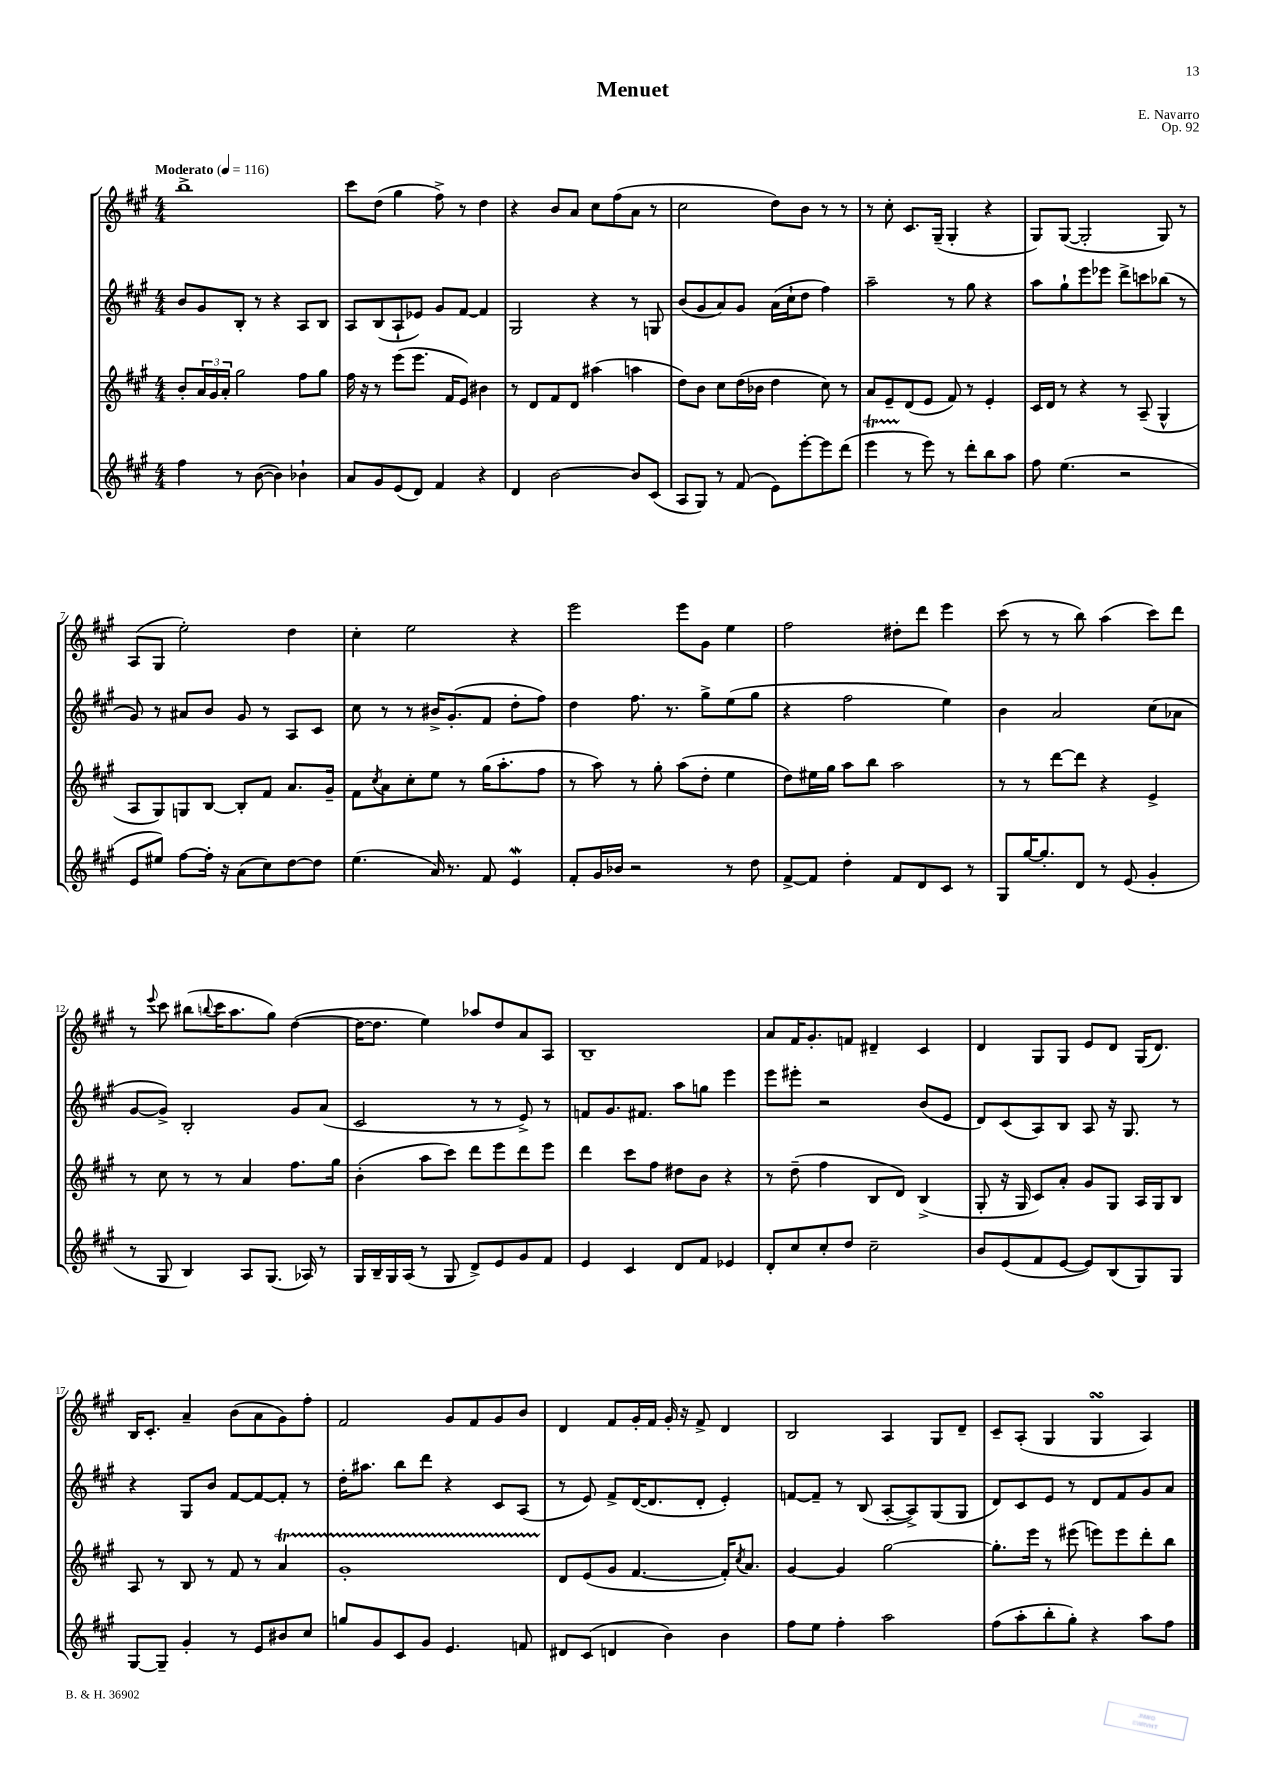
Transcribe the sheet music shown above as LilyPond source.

\header { title = "Menuet" composer = "E. Navarro" opus = "Op. 92" }
<<
\new StaffGroup <<
\new Staff = "s0" {
    \clef treble \key a \major \numericTimeSignature \time 4/4 \tempo "Moderato" 4 = 116
    b''1-> |
    cis'''8 d''8( gis''4 fis''8->) r8 d''4 |
    r4 b'8 a'8 cis''8 fis''8( a'8 r8 |
    cis''2 d''8) b'8 r8 r8 |
    r8 cis''8-. cis'8. gis16--( gis4-. r4 |
    gis8) gis8~( gis2-. gis8) r8 |
    a8( gis8 e''2-.) d''4 |
    cis''4-. e''2 r4 |
    e'''2 e'''8 gis'8 e''4 |
    fis''2 dis''8-. d'''8 e'''4 |
    cis'''8( r8 r8 b''8) a''4( cis'''8) d'''8 |
    r8 \appoggiatura { e'''8 } cis'''8 bis''8( \appoggiatura { b''8 } cis'''16 a''8. gis''8) d''4~( |
    d''16~ d''8. e''4) aes''8 d''8 a'8 a8 |
    b1-- |
    a'8 fis'16 gis'8.-. f'8 dis'4-- cis'4 |
    d'4 gis8 gis8 e'8 d'8 gis16( d'8.) |
    b16 cis'8.-. a'4-- b'8( a'8 gis'8) fis''8-. |
    fis'2 gis'8 fis'8 gis'8 b'8 |
    d'4 fis'8 gis'16-. fis'16 gis'16-. r16 fis'8-> d'4 |
    b2 a4 gis8 d'8-- |
    cis'8-- a8-.( gis4 gis4\turn a4) \bar "|." |
}
\new Staff = "s1" {
    \clef treble \key a \major \numericTimeSignature \time 4/4
    b'8 gis'8 b8-. r8 r4 a8 b8 |
    a8 b8( a8-! ees'8) gis'8 fis'8~ fis'4 |
    gis2 r4 r8 g8 |
    b'8( gis'8 a'8) gis'8 a'16( cis''16-! d''8 fis''4) |
    a''2-- r8 gis''8 r4 |
    a''8 gis''8-! e'''8 ees'''8 d'''8-> c'''8 bes''8( r8 |
    gis'8) r8 ais'8 b'8 gis'8 r8 a8 cis'8 |
    cis''8 r8 r8 bis'16-> gis'8.-.( fis'8 d''8-. fis''8) |
    d''4 fis''8. r8. gis''8-> e''8( gis''8 |
    r4 fis''2 e''4) |
    b'4 a'2 cis''8( aes'8 |
    gis'8~ gis'8->) b2-. gis'8 a'8( |
    cis'2 r8 r8 e'8->) r8 |
    f'8 gis'8. fis'8. a''8 g''8 e'''4 |
    e'''8 eis'''8-. r2 b'8( e'8 |
    d'8) cis'8( a8) b8 a8 r16 gis8. r8 |
    r4 gis8 b'8 fis'8~ fis'8~ fis'8-. r8 |
    d''16-. ais''8. b''8 d'''8 r4 cis'8 a8( |
    r8 e'8) fis'8-> d'16~( d'8. d'8-. e'4-.) |
    f'8~ f'8-- r8 b8( a8~-. a8->) gis8( gis8 |
    d'8) cis'8 e'8 r8 d'8 fis'8 gis'8 a'8 \bar "|." |
}
\new Staff = "s2" {
    \clef treble \key a \major \numericTimeSignature \time 4/4
    b'8-. \tuplet 3/2 { a'16 gis'16 a'16-. } gis''2 fis''8 gis''8 |
    fis''16 r16 r8 e'''8( e'''8. fis'16 e'8) bis'4 |
    r8 d'8 fis'8 d'8 ais''4( a''4 |
    d''8) b'8 cis''8 d''16( bes'16 d''4 cis''8) r8 |
    a'8 e'8-- d'8( e'8 fis'8) r8 e'4-. |
    cis'16 d'16 r8 r4 r8 a8--( gis4-^ |
    a8 gis8) g8 b8~ b8-. fis'8 a'8. gis'16-- |
    fis'8 \acciaccatura { cis''8 } a'8 cis''8-. e''8 r8 gis''16( a''8.-. fis''8 |
    r8 a''8) r8 gis''8-. a''8( d''8-. e''4 |
    d''8) eis''16 gis''16 a''8 b''8 a''2 |
    r8 r8 d'''8~ d'''8 r4 e'4-> |
    r8 cis''8 r8 r8 a'4 fis''8. gis''16 |
    b'4-.( a''8 cis'''8) d'''8 e'''8 d'''8 e'''8 |
    d'''4 cis'''8 fis''8 dis''8 b'8 r4 |
    r8 d''8--( fis''4 b8 d'8) b4->( |
    gis8-. r16 gis16 cis'8) a'8-. gis'8 gis8 a16 gis16 b8 |
    a8 r8 b8 r8 fis'8 r8 a'4\startTrillSpan |
    gis'1-. |
    d'8\stopTrillSpan e'8( gis'8 fis'4.~ fis'16-.) \acciaccatura { cis''8 } a'8. |
    gis'4~ gis'4 gis''2~ |
    gis''8.-. e'''16 r8 eis'''8( e'''8) e'''8 d'''8-. b''8 \bar "|." |
}
\new Staff = "s3" {
    \clef treble \key a \major \numericTimeSignature \time 4/4
    fis''4 r8 b'8~( b'4) bes'4-! |
    a'8 gis'8 e'8( d'8) fis'4 r4 |
    d'4 b'2~ b'8 cis'8( |
    a8 gis8) r8 fis'8( e'8) e'''8~-. e'''8 d'''8( |
    e'''4\startTrillSpan r8\stopTrillSpan e'''8) r8 d'''8-. b''8 a''8 |
    fis''8 e''4.( r2 |
    e'8 eis''8) fis''8~ fis''16-. r16 a'8( cis''8) d''8~ d''8 |
    e''4.( a'16) r8. fis'8 e'4\mordent |
    fis'8-. gis'16 bes'16 r2 r8 d''8 |
    fis'8~-> fis'8 d''4-. fis'8 d'8 cis'8 r8 |
    gis8 gis''16~ gis''8.-. d'8 r8 e'8( gis'4-. |
    r8 gis8 b4) a8 gis8.( aes16) r8 |
    gis16 b16-- gis16 a16( r8 gis8 d'8->) e'8 gis'8 fis'8 |
    e'4 cis'4 d'8 fis'8 ees'4 |
    d'8-. cis''8 cis''8-. d''8 cis''2-- |
    b'8 e'8( fis'8 e'8~ e'8) b8( gis8) gis8 |
    gis8~ gis8-- gis'4-. r8 e'8 bis'8 cis''8 |
    g''8 gis'8 cis'8 gis'8 e'4. f'8 |
    dis'8 cis'8( d'4 b'4) b'4 |
    fis''8 e''8 fis''4-. a''2 |
    fis''8( a''8-. b''8-. gis''8-.) r4 a''8 fis''8 \bar "|." |
}
>>
>>
